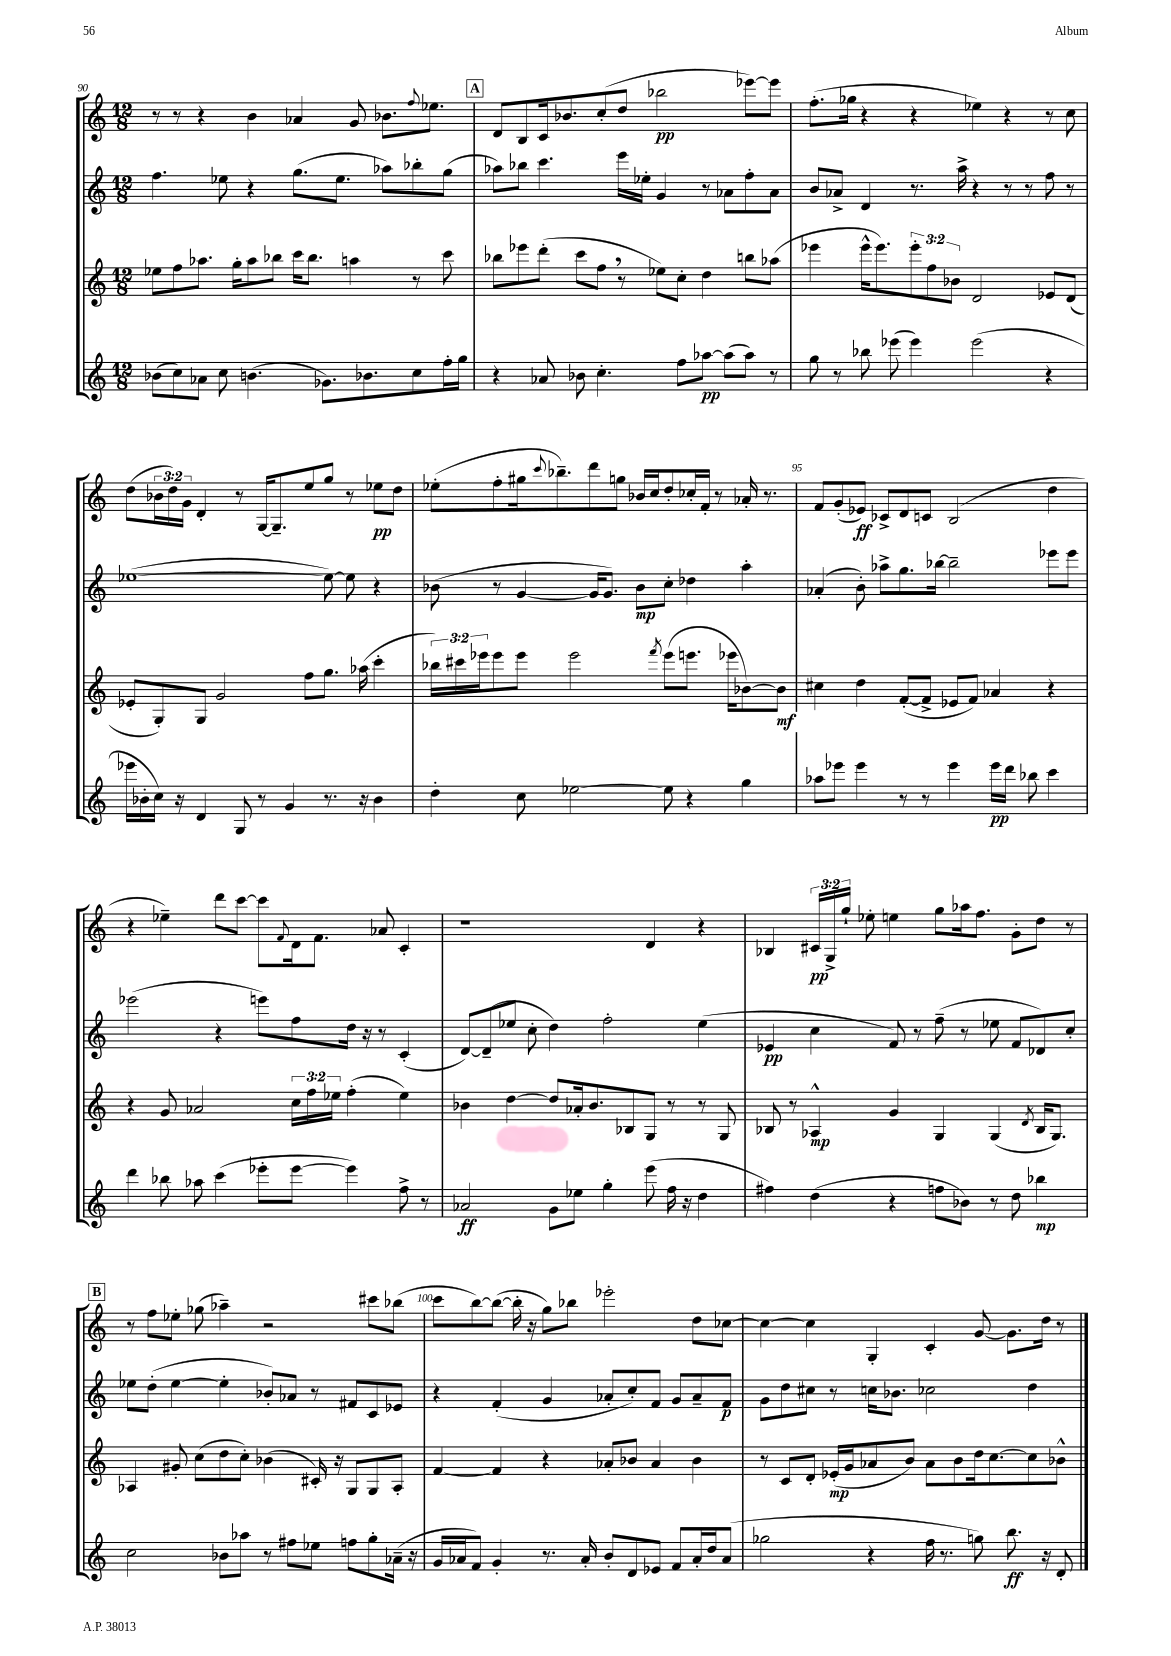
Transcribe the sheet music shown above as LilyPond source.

<<
\new StaffGroup <<
\new Staff = "s0" {
    \clef treble \key c \major \numericTimeSignature \time 12/8 \override Staff.TupletNumber.text = #tuplet-number::calc-fraction-text
    r8 r8 r4 b'4 aes'4 g'8 bes'8. \appoggiatura { f''8 } ees''8. |
    \mark \markup { \box "A" } d'8 b8 c'16 bes'8. c''8-.( d''8 bes''2\pp ees'''8~) ees'''8 |
    f''8.-.( ges''16 r4 r4 ees''4) r4 r8 c''8 |
    d''8( \tuplet 3/2 { bes'16 d''16) g'16 } d'4-. r8 g16~ g8.-- e''8 g''8 r8 ees''8\pp d''8 |
    ees''8-.( f''8-. gis''16 \appoggiatura { c'''8 } bes''8.--) d'''8 g''8 bes'16 c''16 d''8-. ces''16-. f'16-. r8 aes'16-. r8. |
    f'8 g'8-.( ees'8\ff) ces'8-> d'8 c'8 b2( d''4 |
    r4 ees''4--) d'''8 c'''8~ c'''8 \appoggiatura { f'8 } d'16 f'8. aes'8 c'4-. |
    r1 d'4 r4 |
    bes4 \tuplet 3/2 { cis'16\pp g16-> g''16-! } ees''8-. e''4 g''8 aes''16 f''8. g'8-. d''8 r8 |
    \mark \markup { \box "B" } r8 f''8 ees''8-. ges''8( aes''4--) r2 cis'''8 bes''8( |
    c'''8 b''8~) b''8~( b''16-. r16 g''8) bes''8 ees'''2-. d''8 ces''8~ |
    ces''4~ ces''4 g4-. c'4-. g'8~ g'8. d''16 r8 \bar "|." |
}
\new Staff = "s1" {
    \clef treble \key c \major \numericTimeSignature \time 12/8
    f''4. ees''8 r4 g''8.( ees''8. aes''8) bes''8-. g''8( |
    \mark \markup { \box "A" } aes''8) bes''8 c'''4. e'''16 ees''16-. g'4 r8 aes'8 f''8-. aes'8 |
    b'8 aes'8-> d'4 r8. a''16-> r4 r8 r8 f''8 r8 |
    ees''1~( ees''8~) ees''8 r4 |
    bes'8( r8 g'4~ g'16 g'8.) bes'8\mp c''8-. des''4 a''4-. |
    aes'4-.( b'8-.) aes''8-> g''8. bes''16~ bes''2-- ees'''8 ees'''8 |
    ees'''2( r4 e'''8) f''8 d''16 r16 r8 c'4-.( |
    d'8~) d'8--( ees''8 c''8-. d''4) f''2-. ees''4( |
    ees'4\pp c''4 f'8) r8 f''8--( r8 ees''8 f'8 des'8) c''8-. |
    \mark \markup { \box "B" } ees''8 d''8-.( ees''4~ ees''4-. bes'8-.) aes'8 r8 fis'8 c'8 ees'8 |
    r4 f'4-.( g'4 aes'8-. c''8-.) f'8 g'8 aes'8-- f'8\p |
    g'8 d''8 cis''8 r8 c''16 bes'8. ces''2 d''4 \bar "|." |
}
\new Staff = "s2" {
    \clef treble \key c \major \numericTimeSignature \time 12/8 \override Staff.TupletNumber.text = #tuplet-number::calc-fraction-text
    ees''8 f''8 aes''8. g''16-. aes''8 bes''8 c'''16 bes''8. a''4 r8 c'''8 |
    \mark \markup { \box "A" } bes''8 ees'''8 d'''8-.( c'''8 f''8 \breathe r8 ees''8) c''8-. d''4 b''8 aes''8( |
    ees'''4 ees'''16-^ ees'''8.) \tuplet 3/2 { ees'''8-. f''8 bes'8 } d'2 ees'8 d'8( |
    ees'8-. g8-.) g8 g'2 f''8 g''8. aes''16( c'''4-. |
    \tuplet 3/2 { bes''16) cis'''16 ees'''16 } ees'''8 ees'''8 ees'''2 \acciaccatura { f'''8 } ees'''8( e'''8. ees'''16 bes'8~) bes'8\mf |
    cis''4 d''4 f'8~-.( f'8-> ees'8 f'8) aes'4 r4 |
    r4 g'8 aes'2 \tuplet 3/2 { c''16 f''16 ees''16 } f''4-.( ees''4) |
    bes'4 d''4~ d''8 aes'16-. bes'8. bes8 g8 r8 r8 g8 |
    bes8 r8 aes4-^\mp g'4 g4 g4( \acciaccatura { d'8 } bes16 g8.) |
    \mark \markup { \box "B" } aes4 gis'8-. c''8( d''8 c''8-.) bes'4( cis'16-.) r16 g8 g8 aes8-. |
    f'4~ f'4 r4 aes'8-. bes'8 aes'4 bes'4 |
    r8 c'8 d'8-. ees'16-.\mp( g'16 aes'8 b'8) aes'8 b'8 d''16 c''8.~ c''8 bes'8-^ \bar "|." |
}
\new Staff = "s3" {
    \clef treble \key c \major \numericTimeSignature \time 12/8
    bes'8( c''8) aes'8 c''8 b'4.( ges'8.) bes'8. c''8 f''16-. g''16 |
    \mark \markup { \box "A" } r4 aes'8 bes'8 c''4.-. f''8 aes''8~\pp aes''8( aes''8) r8 |
    g''8 r8 bes''8 ees'''8( ees'''4) ees'''2( r4 |
    ees'''16 bes'16-. c''16) r16 d'4 g8 r8 g'4 r8. r16 bes'4 |
    d''4-. c''8 ees''2~ ees''8 r4 g''4 |
    aes''8 ees'''8 ees'''4 r8 r8 ees'''4 ees'''16\pp d'''16 bes''8 c'''4 |
    d'''4 bes''8 aes''8 c'''4( ees'''8-. ees'''8~ ees'''4) f''8-> r8 |
    aes'2\ff g'8 ees''8 g''4-. e'''8( f''16 r16 d''4 |
    fis''4) d''4( r4 f''8 bes'8) r8 d''8 bes''4\mp |
    \mark \markup { \box "B" } c''2 bes'8 aes''8 r8 fis''8 ees''8 f''8 g''8-. aes'16--( r16 |
    g'16 aes'16 f'8) g'4-. r8. aes'16-. b'8-. d'8 ees'8 f'8 aes'16-. d''16 aes'8( |
    ges''2 r4 f''16 r8. g''8) b''8.\ff r16 d'8-. \bar "|." |
}
>>
>>
\layout { \context { \Score currentBarNumber = #90 \override BarNumber.break-visibility = ##(#f #t #t) barNumberVisibility = #(every-nth-bar-number-visible 5) } }
